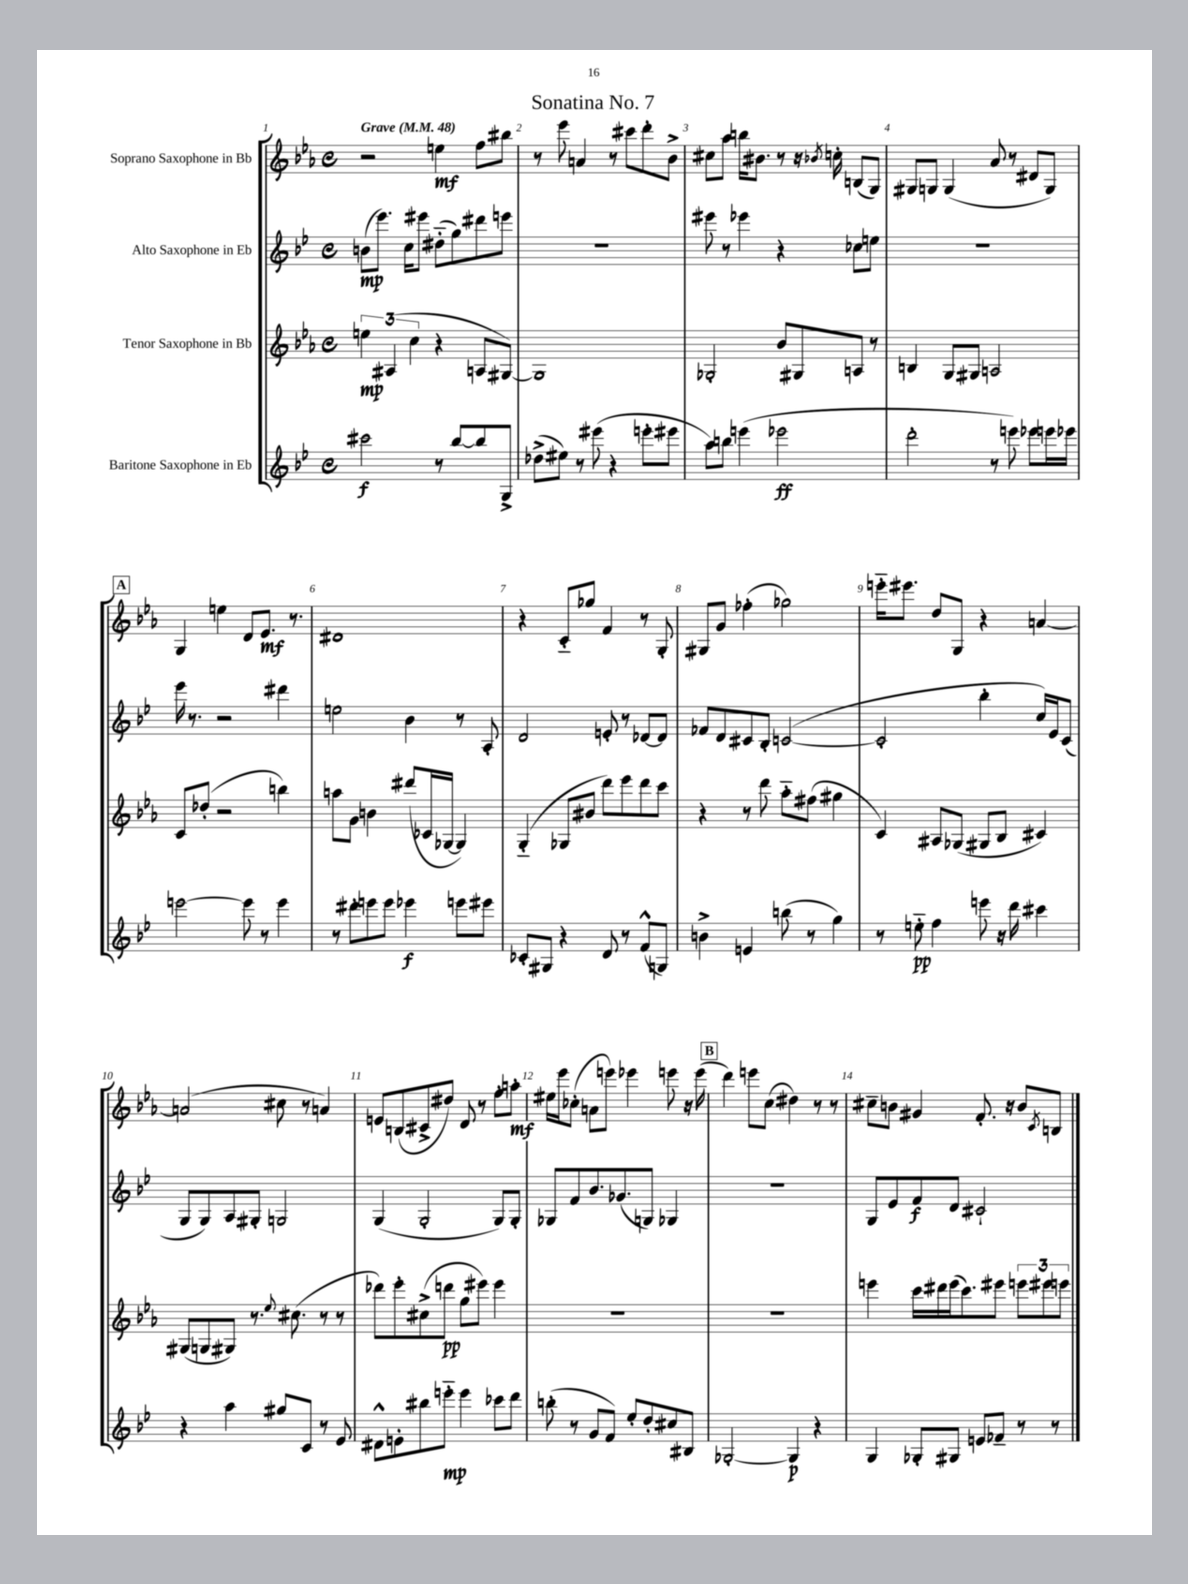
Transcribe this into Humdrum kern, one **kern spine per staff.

**kern	**dynam	**kern	**dynam	**kern	**dynam	**kern	**dynam
*part4	*part4	*part3	*part3	*part2	*part2	*part1	*part1
*staff4	*staff4	*staff3	*staff3	*staff2	*staff2	*staff1	*staff1
*I"Baritone Saxophone in Eb	*	*I"Tenor Saxophone in Bb	*	*I"Alto Saxophone in Eb	*	*I"Soprano Saxophone in Bb	*
*clefG2	*	*clefG2	*	*clefG2	*	*clefG2	*
*k[b-e-]	*	*k[b-e-a-]	*	*k[b-e-]	*	*k[b-e-a-]	*
*M4/4	*	*M4/4	*	*M4/4	*	*M4/4	*
*met(c)	*	*met(c)	*	*met(c)	*	*met(c)	*
*MM48	*	*MM48	*	*MM48	*	*MM48	*
=1	=1	=1	=1	=1	=1	=1	=1
!	!	!	!	!	!	!LO:TX:a:B:t=Grave	!
2ccc#X\	f	6een\	mp	(8bn\L	mp	2r	.
.	.	.	.	8.eee-\J)	.	.	.
.	.	(6A#X/	.	.	.	.	.
.	.	.	.	16cc\KL	.	.	.
.	.	6cc\	.	.	.	.	.
.	.	.	.	8eee#X\J	.	.	.
8r	.	4r	.	(8dd#X\L	.	4een\	mf
[8bb-/L	.	.	.	8gg\)	.	.	.
8bb-/]	.	8An/L	.	8ddd#X\	.	8ff\L	.
8G^/J	.	[8G#X/J)	.	8eeen\J	.	8bb#X\J	.
=2	=2	=2	=2	=2	=2	=2	=2
(8dd-X^\L	.	1G#]	.	1r	.	8r	.
8ee#X\J)	.	.	.	.	.	8eee-\	.
8r	.	.	.	.	.	4an/	.
(8eee#X\	.	.	.	.	.	.	.
4r	.	.	.	.	.	8r	.
.	.	.	.	.	.	8ccc#X\L	.
8eeen'\L	.	.	.	.	.	8ddd'\	.
8eee#X\J	.	.	.	.	.	8b-^\J	.
=3	=3	=3	=3	=3	=3	=3	=3
8aa\L)	.	2G-X'/	.	8eee#X\	.	8cc#X\L	.
8bbn\J	.	.	.	8r	.	8aa-\J	.
(4eeen\	.	.	.	4eee-X\	.	16bbn\KL	.
.	.	.	.	.	.	8.b#X\J	.
2eee-X\	ff	8b-/L	.	4r	.	8r	.
.	.	8G#X/	.	.	.	16r	.
.	.	.	.	.	.	8qb-X/	.
.	.	.	.	.	.	16ccn'\	.
.	.	8An/J	.	8cc-X\L	.	(8Bn/L	.
.	.	8r	.	8een\J	.	8G/J)	.
=4	=4	=4	=4	=4	=4	=4	=4
2ddd'\	.	4Bn/	.	1r	.	8G#X/L	.
.	.	.	.	.	.	8Gn/J	.
.	.	8G/L	.	.	.	(4G/	.
.	.	8G#X/J	.	.	.	.	.
8r	.	2An/	.	.	.	8a-/	.
8eeen\)	.	.	.	.	.	8r	.
8eee-X\L	.	.	.	.	.	8d#X/L	.
16eeen\L	.	.	.	.	.	8G/J)	.
16eee-X\JJ	.	.	.	.	.	.	.
!!LO:LB:g=z
!!LO:REH:place=s1:t=A
=5	=5	=5	=5	=5	=5	=5	=5
[2eeen\	.	8c/L	.	16eee-\	.	4G/	.
.	.	.	.	8.r	.	.	.
.	.	(8dd-X'/J	.	.	.	.	.
.	.	2r	.	2r	.	4een\	.
8eee\]	.	.	.	.	.	8d/L	.
8r	.	.	.	.	.	8.e-/J	mf
4eee\	.	4bbn\)	.	4ddd#X\	.	.	.
.	.	.	.	.	.	8.r	.
=6	=6	=6	=6	=6	=6	=6	=6
8r	.	8aan\L	.	2een\	.	1d#X	.
8ddd#X'\L	.	8g\J	.	.	.	.	.
8eeen\	.	4bn\	.	.	.	.	.
8eee\J	.	.	.	.	.	.	.
4eee-X\	f	(8ddd#X/L	.	4b-\	.	.	.
.	.	16c-X/L	.	.	.	.	.
.	.	[16G-X/JJ	.	.	.	.	.
8eeen\L	.	4G-/])	.	8r	.	.	.
8eee#X\J	.	.	.	8A'/	.	.	.
=7	=7	=7	=7	=7	=7	=7	=7
8c-X'/L	.	(4G/	.	2d/	.	4r	.
8G#X/J	.	.	.	.	.	.	.
4r	.	8G-X/L	.	.	.	8c/L	.
.	.	8b#X/J	.	.	.	8gg-X/J	.
8d/	.	8ddd\L)	.	8en'/	.	4f/	.
8r	.	8eee-\	.	8r	.	.	.
(8f^^/L	.	8ddd\	.	[8d-X/L	.	8r	.
8Gn/J)	.	8ccc\J	.	8d-/J]	.	8G'/	.
=8	=8	=8	=8	=8	=8	=8	=8
4bn^\	.	4r	.	8f-X/L	.	8G#X/L	.
.	.	.	.	8d/	.	8g/J	.
4en/	.	8r	.	8c#X/	.	(4ff-X'\	.
.	.	8ddd\	.	8B-'/J	.	.	.
(8bbn\	.	8aa-\L	.	([2cn/	.	2gg-X\)	.
8r	.	(8ff#X\J	.	.	.	.	.
4gg\)	.	4gg#X\	.	.	.	.	.
=9	=9	=9	=9	=9	=9	=9	=9
8r	.	4c/)	.	2c'/]	.	16eeen\KL	.
.	.	.	.	.	.	8.eee#X\J	.
8een\	pp	.	.	.	.	.	.
4ff\	.	8A#X/L	.	.	.	8dd/L	.
.	.	(8G-X/J	.	.	.	8G/J	.
8eeen\	.	8G#X/L	.	4bb-'\	.	4r	.
16r	.	8B-/J	.	.	.	.	.
16ddd\	.	.	.	.	.	.	.
4ccc#X\	.	4c#X/)	.	16cc/LL)	.	[4an/	.
.	.	.	.	16e-/J	.	.	.
.	.	.	.	(8c/J	.	.	.
!!LO:LB:g=z
=10	=10	=10	=10	=10	=10	=10	=10
4r	.	(8G#X/L	.	8G/L	.	(2an/]	.
.	.	8Gn/	.	8G/)	.	.	.
4aa\	.	8G#X/J)	.	8A/	.	.	.
.	.	8.r	.	8G#X'/J	.	.	.
8gg#X/L	.	.	.	2Gn/	.	8cc#X\	.
.	.	8qqee-/	.	.	.	.	.
.	.	(8.cc#X\	.	.	.	.	.
8c/J	.	.	.	.	.	8r	.
8r	.	8r	.	.	.	4an/)	.
8e-/	.	8r	.	.	.	.	.
=11	=11	=11	=11	=11	=11	=11	=11
8d#X^^\L	.	8ddd-X\L)	.	(4G/	.	8en/L	.
8en'\	.	8eee-'\	.	.	.	(8Bn/	.
8bb#X\	.	(8cc#X^\	.	2G'/	.	8c#X^/	.
8eeen\J	mp	8dddn\J	pp	.	.	8dd#X/J)	.
4eee\	.	8gg\L	.	.	.	8d/	.
.	.	8eee#X\J)	.	.	.	8r	.
8ccc-X\L	.	4eee#\	.	8G/L)	.	8ff'\L	.
8ddd\J	.	.	.	8G'/J	.	8aan'\J	mf
=12	=12	=12	=12	=12	=12	=12	=12
(8bbn'\	.	1r	.	8G-X/L	.	16ee#X\LL	.
.	.	.	.	.	.	16eee-\J	.
8r	.	.	.	8f/	.	(8cc-X'\J	.
8g/L	.	.	.	8.b-/	.	8an\L	.
8f/J)	.	.	.	.	.	8eeen\J)	.
.	.	.	.	(8.g-X/	.	.	.
8ee-'/L	.	.	.	.	.	4eee-X\	.
8dd'/	.	.	.	8Gn/J)	.	.	.
8cc#X/	.	.	.	4G-X/	.	8eeen\	.
8B#X/J	.	.	.	.	.	16r	.
.	.	.	.	.	.	(16eee\	.
!!LO:REH:place=s1:t=B
=13	=13	=13	=13	=13	=13	=13	=13
[2G-X'/	.	1r	.	1r	.	4ddd\)	.
.	.	.	.	.	.	8eeen\L	.
.	.	.	.	.	.	(8cc\J	.
4G-/]	p	.	.	.	.	4dd#X\)	.
4r	.	.	.	.	.	8r	.
.	.	.	.	.	.	8r	.
=14	=14	=14	=14	=14	=14	=14	=14
4G/	.	4eeen\	.	8G/L	.	8cc#X~\L	.
.	.	.	.	8e-/	.	8bn\J	.
8G-X'/L	.	16ccc\LL	.	8f/	f	4g#X/	.
.	.	16ddd#X\	.	.	.	.	.
8G#X/J	.	(16eee\J	.	8d/J	.	.	.
.	.	8.ccc\)	.	.	.	.	.
8en/L	.	.	.	2c#X`/	.	8.f'/	.
8f-X~/J	.	8eee#X\J	.	.	.	.	.
.	.	.	.	.	.	16r	.
8r	.	12eeen\L	.	.	.	8b/L	.
.	.	12eee#X\	.	.	.	.	.
.	.	.	.	.	.	8qc/	.
8r	.	.	.	.	.	8Bn/J	.
.	.	12eeen\J	.	.	.	.	.
==	==	==	==	==	==	==	==
*-	*-	*-	*-	*-	*-	*-	*-
